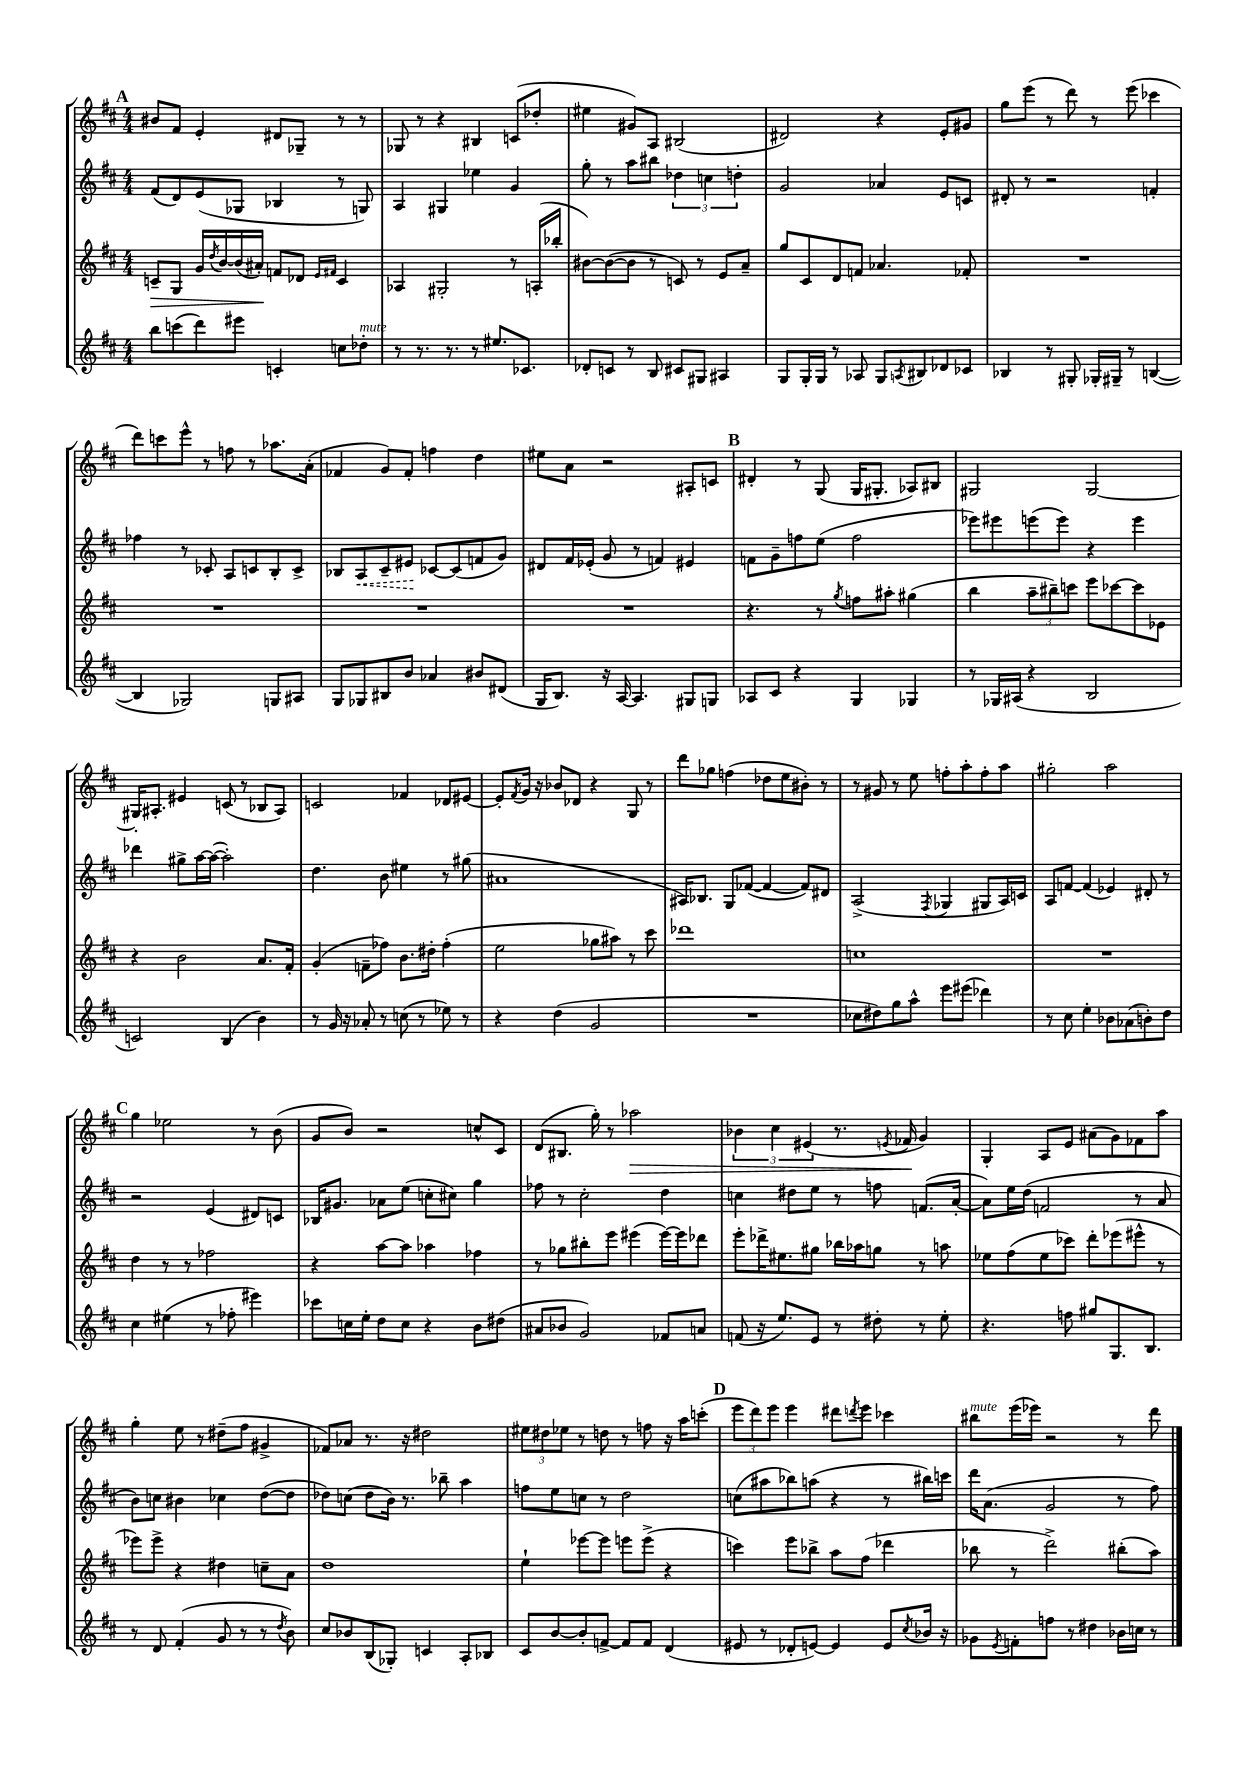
<<
\new StaffGroup <<
\new Staff = "s0" {
    \clef treble \key d \major \numericTimeSignature \time 4/4
    \mark \markup { \bold "A" } bis'8 fis'8 e'4-. dis'8 ges8-- r8 r8 |
    ges8 r8 r4 bis4 c'8( des''8-. |
    eis''4 gis'8) a8 bis2( |
    dis'2) r4 e'8-. gis'8 |
    g''8 e'''8( r8 d'''8) r8 e'''8( ces'''4 |
    d'''8) c'''8 e'''8-^ r8 f''8 r8 aes''8. a'16-.( |
    fes'4 g'8) fes'8-. f''4 d''4 |
    eis''8 a'8 r2 ais8-. c'8 |
    \mark \markup { \bold "B" } dis'4-. r8 g8( g16 gis8.-. aes8) bis8 |
    gis2 gis2~ |
    gis16-. ais8.-. eis'4 c'8( r8 bes8 ais8) |
    c'2 fes'4 des'8 eis'8~ |
    eis'8-. \acciaccatura { fis'8 } g'16 r16 bes'8 des'8 r4 g8 r8 |
    d'''8 ges''8 f''4( des''8 e''8 bis'8-.) r8 |
    r8 gis'8 r8 e''8 f''8-. a''8-. f''8-. a''8 |
    gis''2-. a''2 |
    \mark \markup { \bold "C" } g''4 ees''2 r8 b'8( |
    g'8 b'8) r2 c''8-^ cis'8 |
    d'8( bis8. g''16-.) r8 aes''2\> |
    \tuplet 3/2 { bes'4 cis''4 eis'4( } r8. \acciaccatura { e'8 } fes'16\! g'4) |
    g4-. a8 e'8 ais'8( g'8) fes'8 a''8 |
    g''4-. e''8 r8 dis''8--( fis''8 gis'4-> |
    fes'8) aes'8 r8. r16 dis''2 |
    \tuplet 3/2 { eis''8 dis''8 ees''8 } r8 d''8 r8 f''8 r16 a''16 c'''8-.( |
    \mark \markup { \bold "D" } \tuplet 3/2 { e'''8 d'''8) e'''8 } e'''4 dis'''8 \acciaccatura { d'''8 } e'''8 ces'''4 |
    bis''8^\markup { \italic "mute" } e'''16( ees'''16) r2 r8 d'''8 \bar "|." |
}
\new Staff = "s1" {
    \clef treble \key d \major \numericTimeSignature \time 4/4
    \mark \markup { \bold "A" } fis'8( d'8) e'8( ges8 bes4 r8 g8) |
    a4 gis4 ees''4 g'4 |
    g''8-. r8 a''8 bis''8 \tuplet 3/2 { des''4 c''4 d''4-. } |
    g'2 aes'4 e'8 c'8 |
    dis'8-. r8 r2 f'4-. |
    fes''4 r8 ces'8-. a8 c'8 b8-. c'8-> |
    bes8 \once \override Hairpin.style = #'dashed-line a8\< cis'8-- eis'8\! ces'8~ ces'8( f'8 g'8) |
    dis'8 fis'16 ees'16-.( g'8 r8 f'4) eis'4 |
    \mark \markup { \bold "B" } f'8 g'8-- f''8 e''8( f''2 |
    ees'''8) eis'''8 e'''8( e'''8) r4 e'''4 |
    des'''4 gis''8-> a''16~ a''16~( a''2-.) |
    d''4. b'8 eis''4 r8 gis''8( |
    ais'1 |
    ais16) bes8. g8 fes'8~( fes'4~ fes'8) dis'8 |
    a2->( \acciaccatura { fis8 } ges4 gis8 a16) c'16 |
    a8 f'8~ f'4( ees'4) dis'8-. r8 |
    \mark \markup { \bold "C" } r2 e'4( dis'8) c'8 |
    bes16 gis'8. aes'8 e''8( c''8-. cis''8) g''4 |
    fes''8 r8 cis''2-. d''4 |
    c''4 dis''8 e''8 r8 f''8 f'8.( a'16~-. |
    a'8) e''16 d''16( f'2 r8 a'8 |
    b'8) c''8 bis'4 ces''4 d''8~( d''8 |
    des''8) c''8( des''8 b'16) r8. bes''8-- a''4 |
    f''8 e''8 c''8 r8 d''2 |
    \mark \markup { \bold "D" } c''8( ais''8 bes''8) a''8( r4 r8 bis''16) c'''16 |
    d'''16 a'8.( g'2 r8 fis''8) \bar "|." |
}
\new Staff = "s2" {
    \clef treble \key d \major \numericTimeSignature \time 4/4
    \mark \markup { \bold "A" } c'8--\> g8 g'16 \acciaccatura { d''8 } b'16~ b'16( ais'16-.\!) f'8 des'8 \grace { e'16 fis'16 } c'4 |
    aes4 gis2-. r8 a16-.( bes''16-. |
    bis'8~) bis'8~( bis'8 r8 c'8) r8 e'8 a'8-- |
    g''8 cis'8 d'8 f'8 aes'4. fes'8-. |
    R1 |
    R1 |
    R1 |
    R1 |
    \mark \markup { \bold "B" } r4. r8 \acciaccatura { g''8 } f''8 ais''8-. gis''4( |
    b''4 \tuplet 3/2 { a''8-- bis''8--) c'''8 } e'''8 ces'''8~ ces'''8 ees'8 |
    r4 b'2 a'8. fis'16-. |
    g'4-.( f'8-- fes''8) b'8. dis''16-. fes''4-.( |
    e''2 ges''8 ais''8) r8 cis'''8 |
    des'''1 |
    c''1 |
    R1 |
    \mark \markup { \bold "C" } d''4 r8 r8 fes''2 |
    r4 a''8~ a''8 aes''4 fes''4 |
    r8 ges''8 bis''8-. e'''8 eis'''4( eis'''16~) eis'''16 des'''8 |
    e'''8-. des'''16-> eis''8. gis''8 bes''16 aes''16 g''8 r8 a''8 |
    ees''8 fis''8( ees''8 ces'''8) d'''8-. ees'''8( eis'''8-^ r8 |
    ees'''8) ees'''8-> r4 dis''4 c''8-- a'8 |
    d''1 |
    e''4-! ees'''8~ ees'''8 e'''8 e'''8->( r4 |
    \mark \markup { \bold "D" } c'''4) e'''8 bes''8-> a''8 fis''8( des'''4 |
    bes''8 r8 d'''2->) bis''8-.( a''8) \bar "|." |
}
\new Staff = "s3" {
    \clef treble \key d \major \numericTimeSignature \time 4/4
    \mark \markup { \bold "A" } b''8 c'''8( d'''8) eis'''8 c'4-. c''8 des''8-.^\markup { \italic "mute" } |
    r8 r8. r8. r8 eis''8. ces'8. |
    des'8-. c'8 r8 b8 cis'8 gis8 ais4 |
    g8 g16-. g16 r8 aes8 g8 \acciaccatura { a8 } bis8 des'8 ces'8 |
    bes4 r8 gis8-. ges16-. gis16-- r8 b4~( |
    b4 ges2) g8 ais8 |
    g8 ges8 bis8 b'8 aes'4 bis'8 dis'8( |
    g16 b8.) r16 a16~ a4. gis8 g8 |
    \mark \markup { \bold "B" } aes8 cis'8 r4 g4 ges4 |
    r8 ges16 ais16( r4 b2 |
    c'2) b4( b'4) |
    r8 g'16 r16 aes'8-. r8 c''8( r8 ees''8) r8 |
    r4 d''4( g'2 |
    R1 |
    ces''8 dis''8) g''8 a''8-^ e'''8 eis'''8( des'''4) |
    r8 cis''8 e''4-. bes'8 aes'8( b'8-.) d''8 |
    \mark \markup { \bold "C" } cis''4 eis''4( r8 fes''8-. eis'''4) |
    ces'''8 c''16 e''16-. d''8 c''8 r4 b'8 dis''8( |
    ais'8 bes'8 g'2) fes'8 a'8 |
    f'8( r16 e''8.) e'8 r8 dis''8-. r8 e''8-. |
    r4. f''8 gis''8 g8. b8. |
    r8 d'8 fis'4-.( g'8 r8 r8 \acciaccatura { d''8 } b'8) |
    cis''8 bes'8 b8( ges8-.) c'4 a8-. bes8 |
    cis'8 b'8~ b'8-. f'8~-> f'8 f'8 d'4( |
    \mark \markup { \bold "D" } eis'8 r8 des'8-. e'8~) e'4 e'8 \acciaccatura { cis''8 } bes'16 r16 |
    ges'8 \acciaccatura { e'8 } f'8-. f''8 r8 dis''4 bes'16 c''16 r8 \bar "|." |
}
>>
>>
\layout { \context { \Score \remove "Bar_number_engraver" } }
